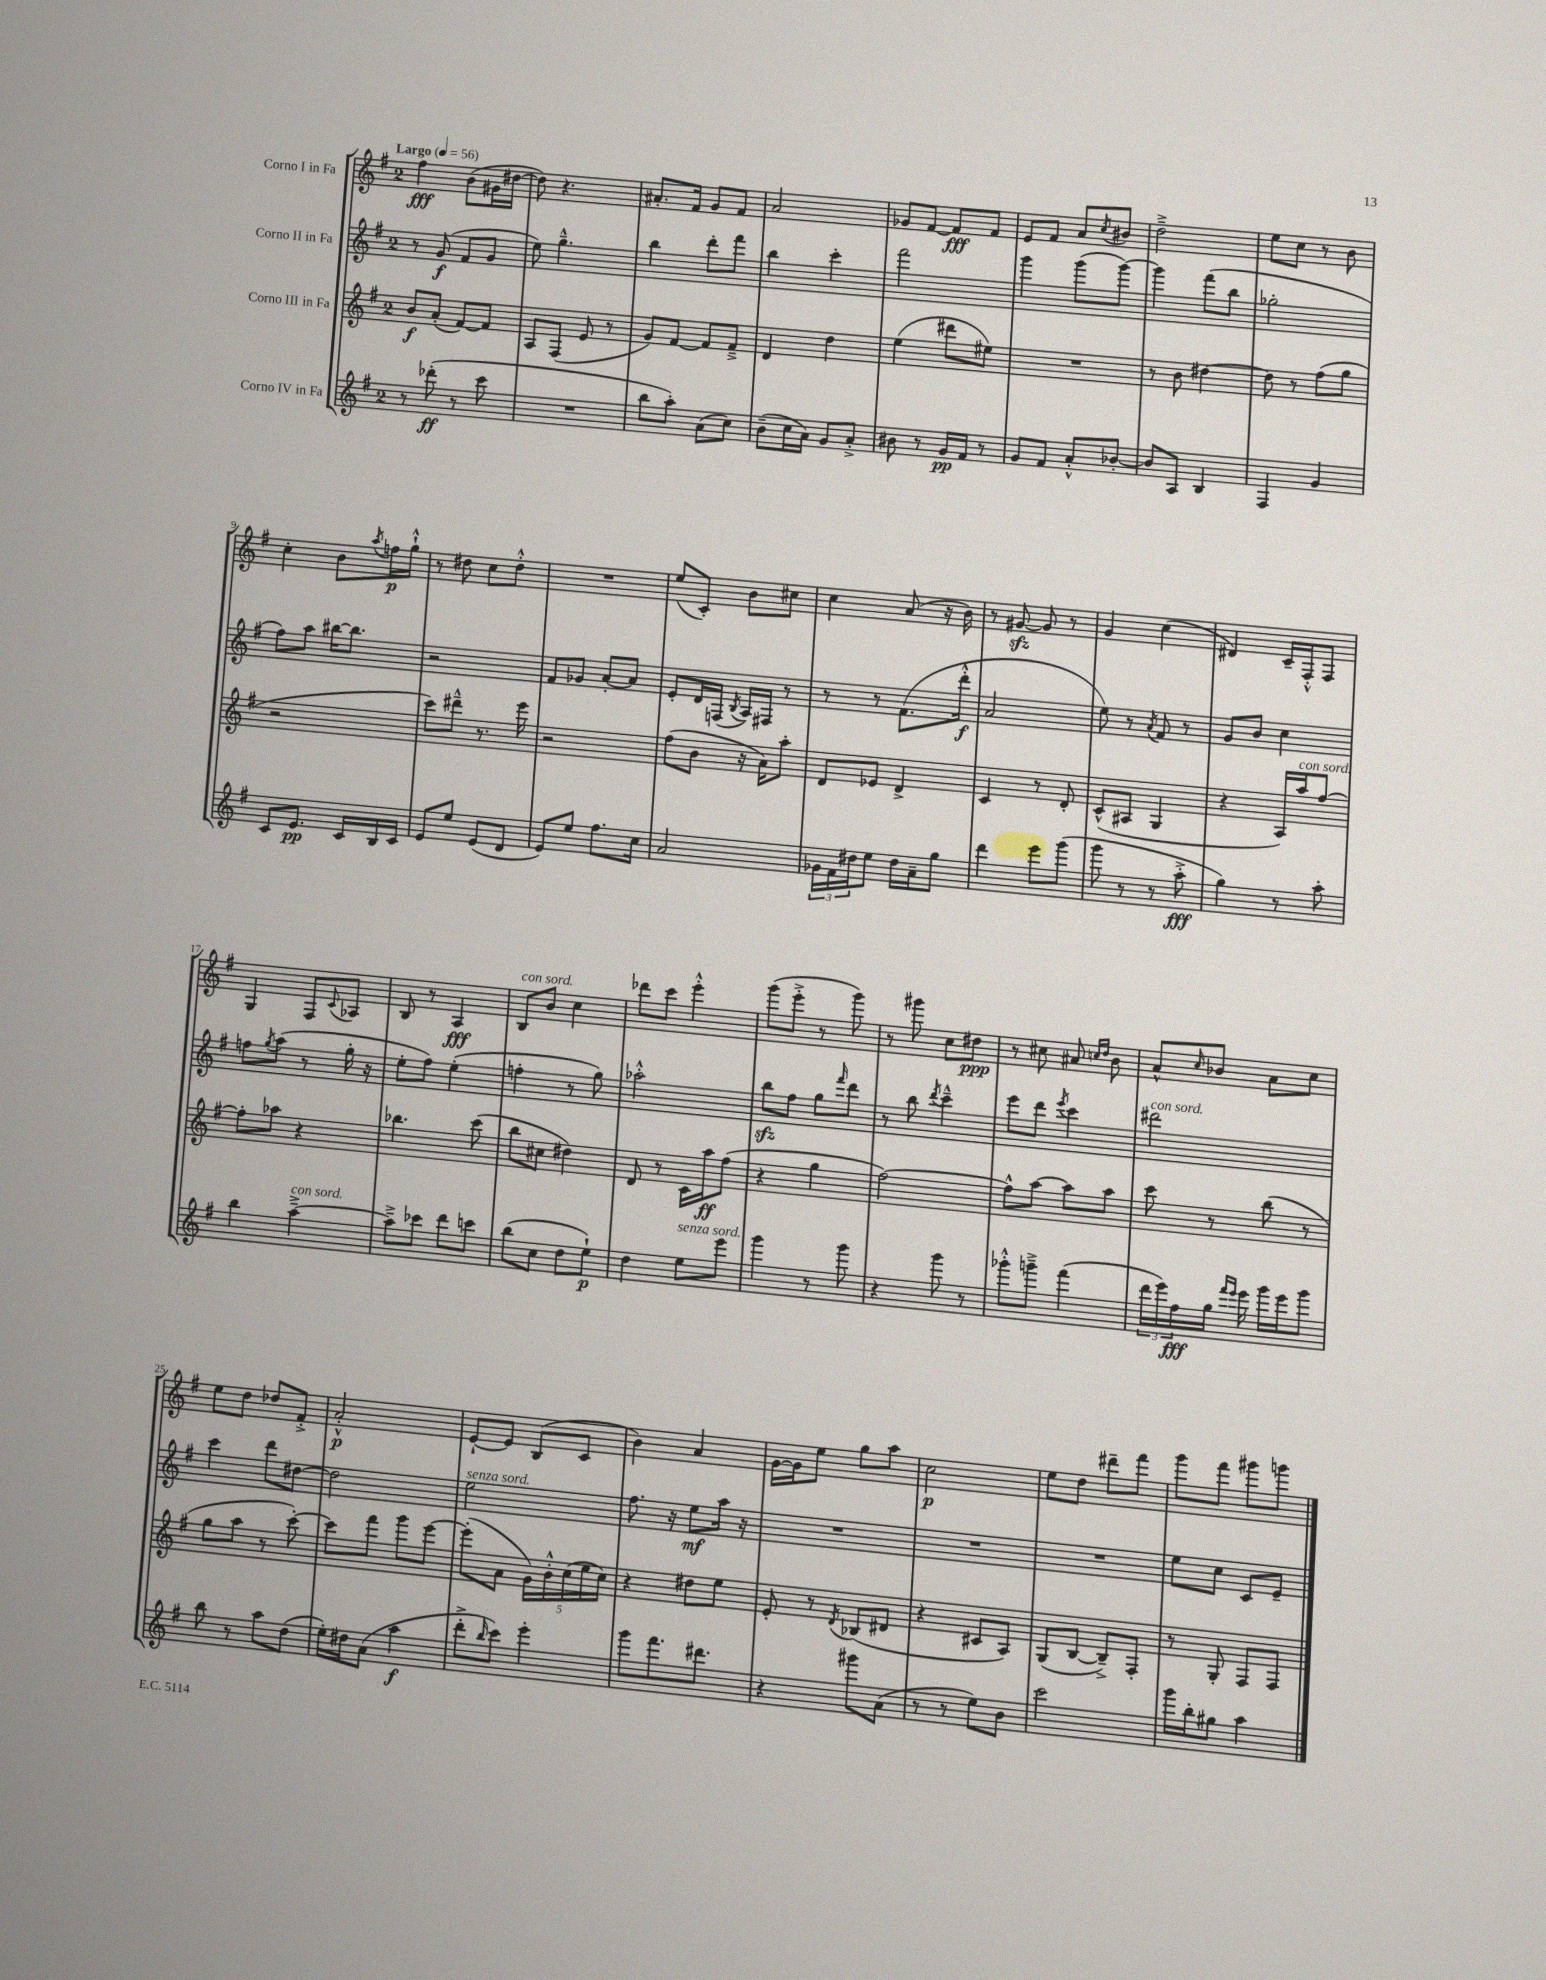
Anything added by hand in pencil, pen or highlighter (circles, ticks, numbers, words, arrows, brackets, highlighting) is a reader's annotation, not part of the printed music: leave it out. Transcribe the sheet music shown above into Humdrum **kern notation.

**kern	**kern	**kern	**kern
*staff4	*staff3	*staff2	*staff1
*clefG2	*clefG2	*clefG2	*clefG2
*k[f#]	*k[f#]	*k[f#]	*k[f#]
*M2/4	*M2/4	*M2/4	*M2/4
*MM56	*MM56	*MM56	*MM56
8r	8b/L	8r	4ff#\
(8ddd-'\	(8a'/J	(8g/	.
8r	[8f#/L)	8f#/L	(8b\L
8ccc\	8f#/]J	8g/J	16g#\L
.	.	.	[16dd#\JJ
=	=	=	=
2r	8A/L	8ee\)	8dd#\])
.	(8F#/J	4.gg~^^\	4.r
.	8e/	.	.
.	8r	.	.
=	=	=	=
8bb\L	8g/L)	4bb\	8.a#'/L
8aa'\J)	[8f#/J	.	.
.	.	.	16f#/Jk
(8a\L	8f#/]L	8ddd'\L	8g/L
8cc\J)	8f#~^/J	8fff#\J	8f#/J
=	=	=	=
(8b~\L	4d/	4bb\	2a/
16cc\L	.	.	.
16a\JJ)	.	.	.
8g/L	4dd\	4ccc'\	.
8a'^/J	.	.	.
=	=	=	=
8b#\	(4ee\	2fff#\	8g-/L
8r	.	.	[8f#/J
16g/LL	8ddd#\L	.	8f#/]L
16f#/JJ	.	.	.
8r	8ee#\J)	.	8f#/J
=	=	=	=
8g/L	2r	4ggg\	8e/L
8f#/J	.	.	8f#/J
8a'^^/L	.	(8ggg\L	8a/L
.	.	.	8qcc/
[8b-'/J	.	[8ggg\J)	8b#/J
=	=	=	=
8b-/]L	8r	4ggg\]	2dd~^\
8A/J	8b\	.	.
4B/	[4dd#\	(8fff#\L	.
.	.	8bb\J	.
=	=	=	=
4F#/	8dd#\]	2gg-'\	8ee\L
.	8r	.	8cc\J
4g/	(8ff#\L	.	8r
.	8gg\J	.	8b\
=	=	=	=
8c/L	2r	8ff#\L)	4cc'\
8.e/J	.	8aa\J	.
.	.	[16bb#\LK	8b\L
16c/LL	.	8.bb#\]J	.
.	.	.	8qaa/
16B/	.	.	16ff\L
16c/JJ	.	.	16gg`^^\JJ
=	=	=	=
8e/L	8ccc\L)	2r	8r
8ee/J	8ddd#~^^\J	.	8dd#\
(8e/L	8.r	.	8cc\L
8d/J	.	.	8dd#'^^\J
.	16eee\	.	.
=	=	=	=
8e/L)	2r	8f#/L	2r
8ee/J	.	8g-/J	.
8.ff#\L	.	[8a'/L	.
.	.	8a/]J	.
16cc\Jk	.	.	.
=	=	=	=
2a/	(8ff#\L	8e'/L	(8ee/L
.	8b\J	16d/L	8c'/J)
.	.	(16F/JJ	.
.	.	8qB/	.
.	16r	16A/LL)	8b\L
.	16a\LK)	16F#/JJ	.
.	8aa'\J	8r	8cc#\J
=	=	=	=
24g-\LL	8d/L	8r	4cc\
24f#\	.	.	.
24dd#\J	.	.	.
8ee\J	8e-/J	8r	.
16dd#\LL	4d^/	(8.f#\L	(8a/
16a~\J	.	.	.
8gg\J	.	.	16r
.	.	16ddd'^^\Jk	16b\)
=	=	=	=
4ddd\	4c/	2a/	8r
.	.	.	[8g#/
8eee\L	8r	.	8g#/]
(8ggg\J	8d'/	.	8r
=	=	=	=
8ggg\	(8c^^/L	8ee\)	4g/
8r	8A#/J	8r	.
.	.	8qa/	.
8r	4G/	8f#/	(4cc\
8aa'^\	.	8r	.
=	=	=	=
4gg\)	4r	8g/L	4d#/)
.	.	8b/J	.
8r	16A/LL)	4cc\	16c~/LL
.	16aa/J	.	16F#'^^/J
8aa'\	[8ff#/J	.	8F#/J
=	=	=	=
4bb\	8ff#'\]L	8ff\L	4G/
.	.	8qgg/	.
.	8aa-\J	(8aa\J	.
[4aa~^\	4r	8r	8F#/L
.	.	.	8qqc/
.	.	16gg'\	8A-/J
.	.	16r	.
=	=	=	=
8aa~^\]L	4.bb-\	8ee'\L	8B/
8ccc-\J	.	8ff#\J)	8r
8ddd\L	.	(4ee'\	4A/
8ccc\J	(8ccc\	.	.
=	=	=	=
(8bb\L	8bb\L	4ff'\	8B/L
8cc\J	8cc#\J	.	8b/J
8dd\L	4dd#\)	8r	4cc\
8ee`\J)	.	8gg\)	.
=	=	=	=
4dd\	8d/	2aa-'^^\	8ddd-\L
.	8r	.	8ccc\J
8ee\L	16c\LL	.	4eee'^^\
.	16aa\J	.	.
8eee\J	(8ff#\J	.	.
=	=	=	=
4ggg\	4r	8bb\L	(8ggg\L
.	.	8ff#\J	8eee'^\J
8r	4gg\	8gg\L	8r
.	.	16qqfff#/	.
8ggg\	.	8ddd\J	8ggg\)
=	=	=	=
4r	[2ff#\)	8r	8r
.	.	8bb\	8ggg#\
.	.	8qddd/	.
8ggg\	.	4ccc~^^\	8cc\L
8r	.	.	8dd#\J
=	=	=	=
8ggg-'^^\L	8ff#^^\]L	8eee\L	8r
8ggg~^\J	[8aa\J	8ddd\J	8cc#\
.	.	8qeee/	.
(4fff#\	8aa\]L	4ccc\	8a#/
.	.	.	16qqcc/LL
.	.	.	16qqdd/JJ
.	8aa\J	.	8b\
=	=	=	=
24ddd\LL	8ccc\	2ddd#\	8a^^/L
24eee\)	.	.	.
24ff#\	.	.	.
.	.	.	16qqcc/
16gg\JJ	8r	.	8b-/J
16qqfff#/LL	.	.	.
16qqeee/JJ	.	.	.
16eee\	.	.	.
16ggg\LL	(8bb\	.	8a\L
16eee\J	.	.	.
8ggg\J	8r	.	8cc\J
=	=	=	=
8bb\	8gg\L	4ccc\	8ee\L
8r	8aa\J	.	8dd\J
8aa\L	8r	8ddd\L	8dd-/L
(8dd\J	[8ccc'\)	[8dd#\J	8f#'^/J
=	=	=	=
16ee'\LL)	8ccc\]L	2dd#\]	2a'^^/
16dd#\J	.	.	.
(8a\J	8fff#\J	.	.
4aa\	8ggg\L	.	.
.	[8eee\J	.	.
=	=	=	=
8ddd'^\L	(8eee'\]L	2ee\	[8e`/L
16qqbb/	.	.	.
8ccc\J)	8a\J	.	8e/]J
4eee'\	20g\LL)	.	(8B/L
.	20b'^^\	.	.
.	(20cc\	.	.
.	.	.	8c/J
.	20ee\	.	.
.	20cc\JJ)	.	.
=	=	=	=
8ggg\L	4r	8.ff#\	4b\)
8.fff#\	.	.	.
.	.	16r	.
.	8dd#\L	8ee\L	4a/
8.ddd#\J	.	.	.
.	8ee\J	16aa\Jk	.
.	.	16r	.
=	=	=	=
4r	8e'/	2r	[16g\LL
.	.	.	16g\]J
.	8r	.	8ee\J
.	8qd/	.	.
8ggg#\L	(8B-/L	.	8gg\L
(8a\J	8d#/J	.	8aa\J
=	=	=	=
8r	4r	2r	2cc\
8r	.	.	.
8ee\L)	8c#/L	.	.
8b\J	8A/J)	.	.
=	=	=	=
2ccc\	(8G/L	2r	8ee\L
.	[8B/J	.	8dd\J
.	8B~^/]L)	.	8ddd#~\L
.	8F#'/J	.	8fff#\J
=	=	=	=
16ggg\LL	8r	8ee\L	8ggg\L
16bb'\J	.	.	.
8gg#\J	8G'/	8cc\J	8fff#\J
4aa\	8F#/L	8c/L	8ggg#\L
.	8F#/J	8e~/J	8ggg\J
==	==	==	==
*-	*-	*-	*-
